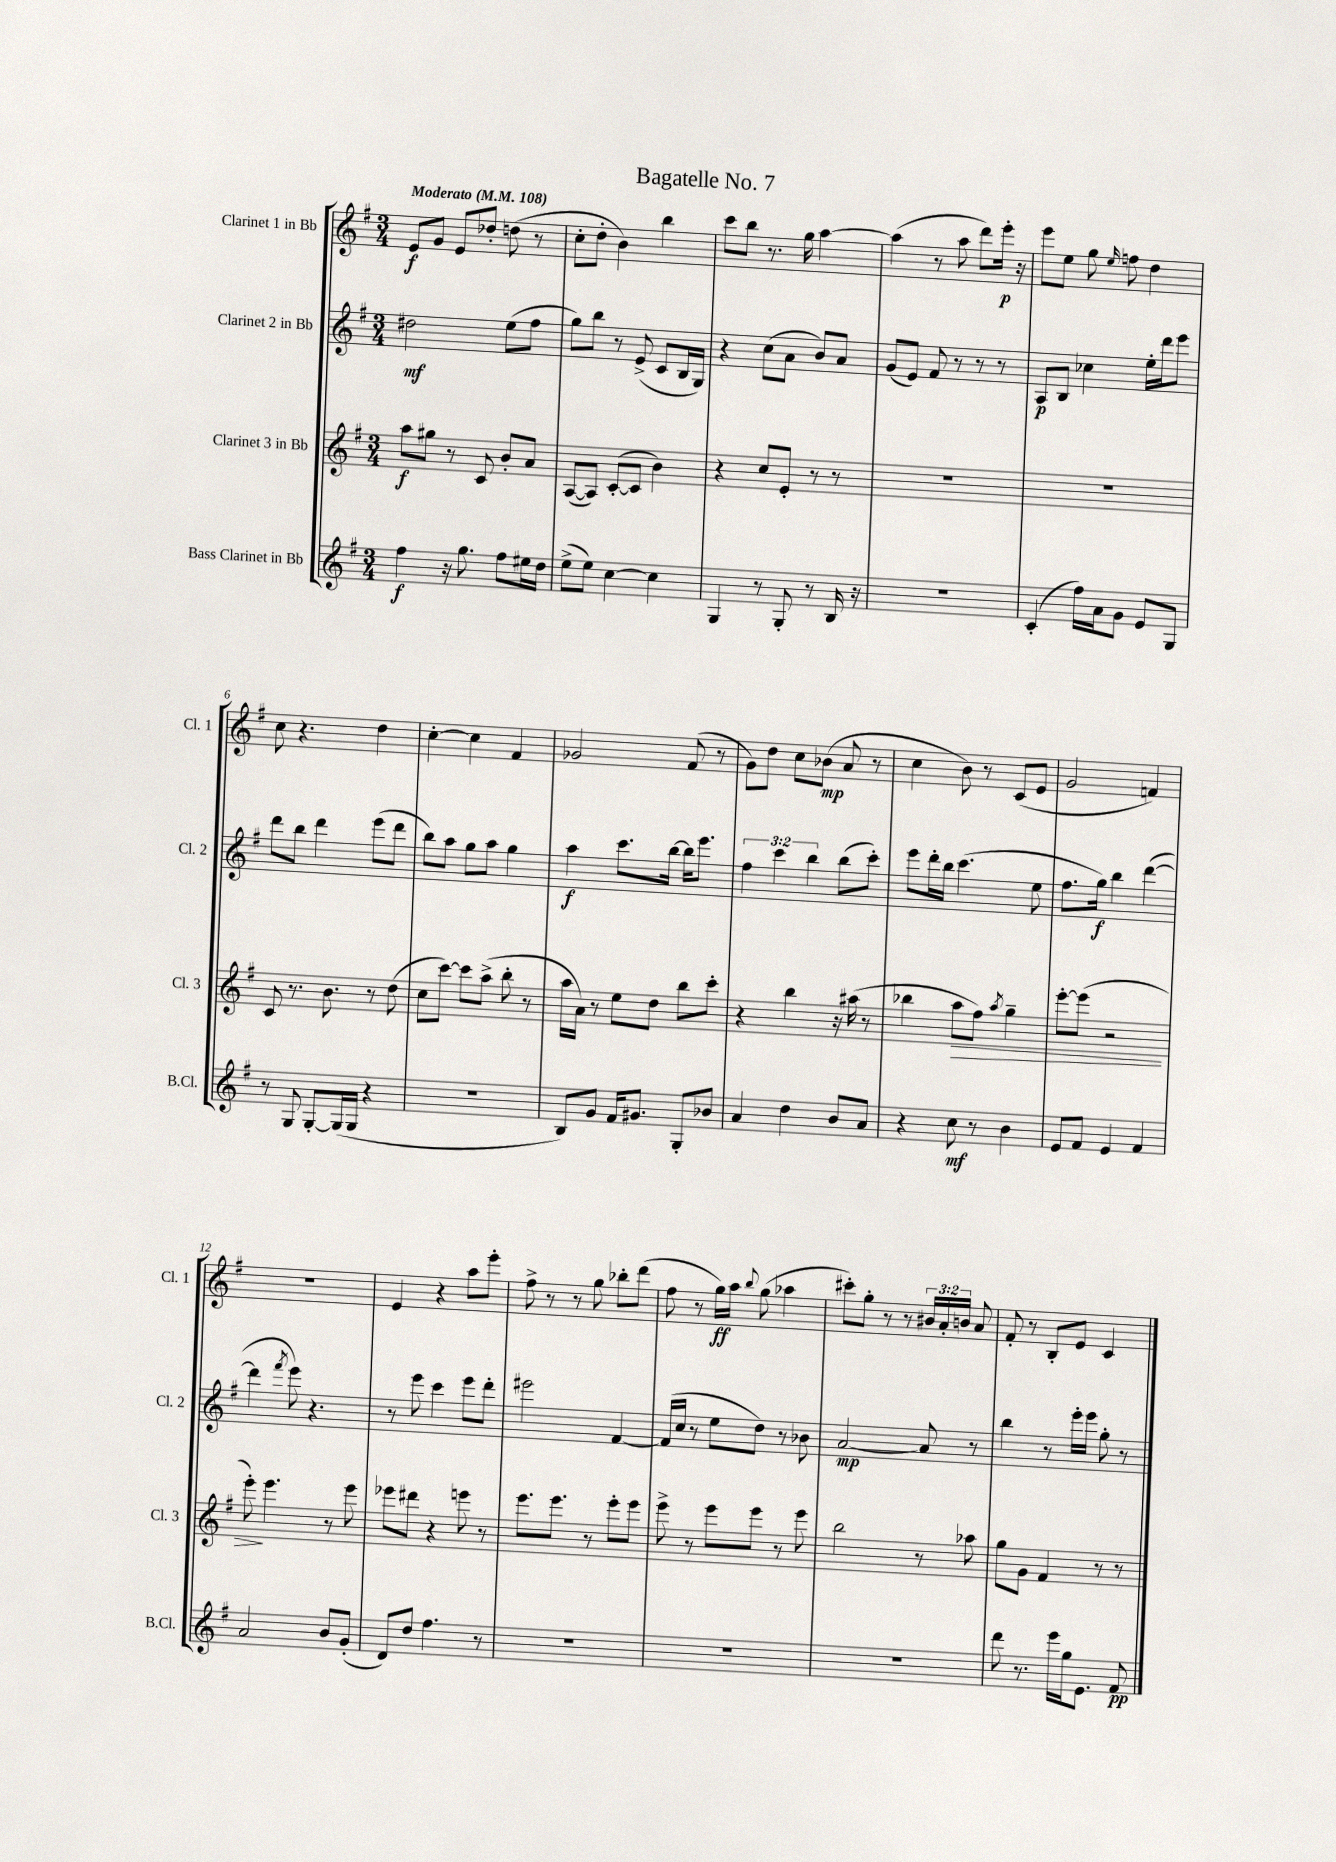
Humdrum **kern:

**kern	**kern	**kern	**kern
*staff4	*staff3	*staff2	*staff1
*clefG2	*clefG2	*clefG2	*clefG2
*k[f#]	*k[f#]	*k[f#]	*k[f#]
*M3/4	*M3/4	*M3/4	*M3/4
*MM108	*MM108	*MM108	*MM108
4ff#\	8aa\L	2dd#\	8e/L
.	8gg#\J	.	8g/J
16r	8r	.	8e/L
8.gg\	.	.	.
.	8c/	.	8dd-'/J
8ff#\L	8b'/L	(8ee\L	(8dd\
16ee#\L	8a/J	8ff#\J	8r
16dd\JJ	.	.	.
=	=	=	=
(8ee^\L	([8A/L	8gg\L)	8cc'\L
8ee\J)	8A/]J)	8bb\J	8dd'\J
[4cc\	([8c'/L	8r	4b\)
.	8c/]J	(8e^/	.
4cc\]	4b\)	8c/L	4bb\
.	.	16B/L	.
.	.	16G/JJ)	.
=	=	=	=
4G/	4r	4r	8ccc\L
.	.	.	8bb\J
8r	8cc/L	(8cc\L	8.r
8G'/	8e'/J	8a\J	.
.	.	.	16gg\
8r	8r	8b/L)	[4aa\
16B/	8r	8a/J	.
16r	.	.	.
=	=	=	=
2.r	2.r	(8g/L	(4aa\]
.	.	8e/J)	.
.	.	8f#/	8r
.	.	8r	8aa\
.	.	8r	8ddd\L)
.	.	8r	16eee'\Jk
.	.	.	16r
=	=	=	=
(4c'/	2.r	8A/L	8eee\L
.	.	8B/J	8ee\J
16ff#\LL)	.	4cc-\	8gg\
16a\J	.	.	.
.	.	.	16qqee/
8g\J	.	.	8ff\
8e/L	.	16ee'\LL	4dd\
.	.	16ddd\J	.
8G/J	.	8eee\J	.
=	=	=	=
8r	8c/	8ddd\L	8cc\
8G/	8.r	8bb\J	4.r
[8G'/L	.	4ddd\	.
.	8.b\	.	.
(16G/]L	.	.	.
16G/JJ	.	.	.
4r	8r	(8eee\L	4dd\
.	(8dd\	8ddd\J	.
=	=	=	=
2.r	8cc\L	8bb\L)	[4cc'\
.	[8ccc\J)	8aa\J	.
.	8ccc\]L	8gg\L	4cc\]
.	(8aa^\J	8aa\J	.
.	8bb'\	4gg\	4f#/
.	8r	.	.
=	=	=	=
8B/L)	16aa\LL	4aa\	2g-/
.	16a\JJ)	.	.
8g/J	8r	.	.
16f#/LK	8ee\L	8.ccc\L	.
8.g#/J	.	.	.
.	8dd\J	.	.
.	.	[16bb\Jk	.
8G'/L	8bb\L	16bb\]LK	(8f#/
.	.	8.eee\J	.
8b-/J	8ccc'\J	.	8r
=	=	=	=
4a/	4r	6ff#\	8g\L)
.	.	.	8dd\J
.	.	6ccc\	.
4dd\	4bb\	.	8cc\L
.	.	6bb\	.
.	.	.	(8b-\J
8b/L	16r	(8bb\L	8a/
.	(16aa#\	.	.
8a/J	8r	8ccc'\J)	8r
=	=	=	=
4r	4bb-\	8eee\L	4cc\
.	.	16ddd'\L	.
.	.	16bb\JJ	.
8cc\	8aa\L	(4.ccc\	8b\)
8r	8ff#\J)	.	8r
.	8qaa/	.	.
4b\	4gg~\	.	(8c/L
.	.	8ee\	8e/J
=	=	=	=
8e/L	[8eee'\L	8.ff#\L	2g/
8f#/J	(8eee\]J	.	.
.	.	16gg\Jk)	.
4e/	2r	4bb\	.
4f#/	.	([4ddd\	4f/)
=	=	=	=
2a/	8eee'\)	4ddd\]	2.r
.	4.eee\	.	.
.	.	8qfff#/	.
.	.	8eee\)	.
.	.	4.r	.
8b/L	8r	.	.
(8g'/J	8eee\	.	.
=	=	=	=
8d/L)	8eee-\L	8r	4e/
8dd/J	8ddd#\J	8eee\	.
4.ff#\	4r	4ccc\	4r
.	8eee\	8eee\L	8aa\L
8r	8r	8ddd'\J	8eee'\J
=	=	=	=
2.r	8.eee\L	2eee#\	8ff#^\
.	.	.	8r
.	8.eee\J	.	.
.	.	.	8r
.	8r	.	8gg\
.	8eee'\L	[4f#/	8bb-'\L
.	8eee\J	.	(8ddd\J
=	=	=	=
2.r	8eee^\	(16f#/]LL	8ff#\
.	.	16cc/JJ	.
.	8r	8r	8r
.	8eee\L	8ee\L	16gg\LL)
.	.	.	16aa\JJ
.	.	.	8qqbb/
.	8eee\J	8dd\J)	(8gg\
.	8r	8r	4aa-\
.	8eee\	8b-\	.
=	=	=	=
2.r	2bb\	[2a/	8ccc#'\L)
.	.	.	8gg'\J
.	.	.	8r
.	.	.	8r
.	8r	8a/]	24b#/LL
.	.	.	24a'/
.	.	.	24b/JJ
.	8aa-\	8r	8a/
=	=	=	=
8ddd\	8gg\L	4bb\	8f#'/
8.r	8g\J	.	8r
.	4f#/	8r	8B'/L
16eee\LL	.	.	.
16gg\J	.	16eee'\LL	8e/J
8.e\J	.	16eee\JJ	.
.	8r	8gg'\	4c/
8f#/	8r	8r	.
==	==	==	==
*-	*-	*-	*-
